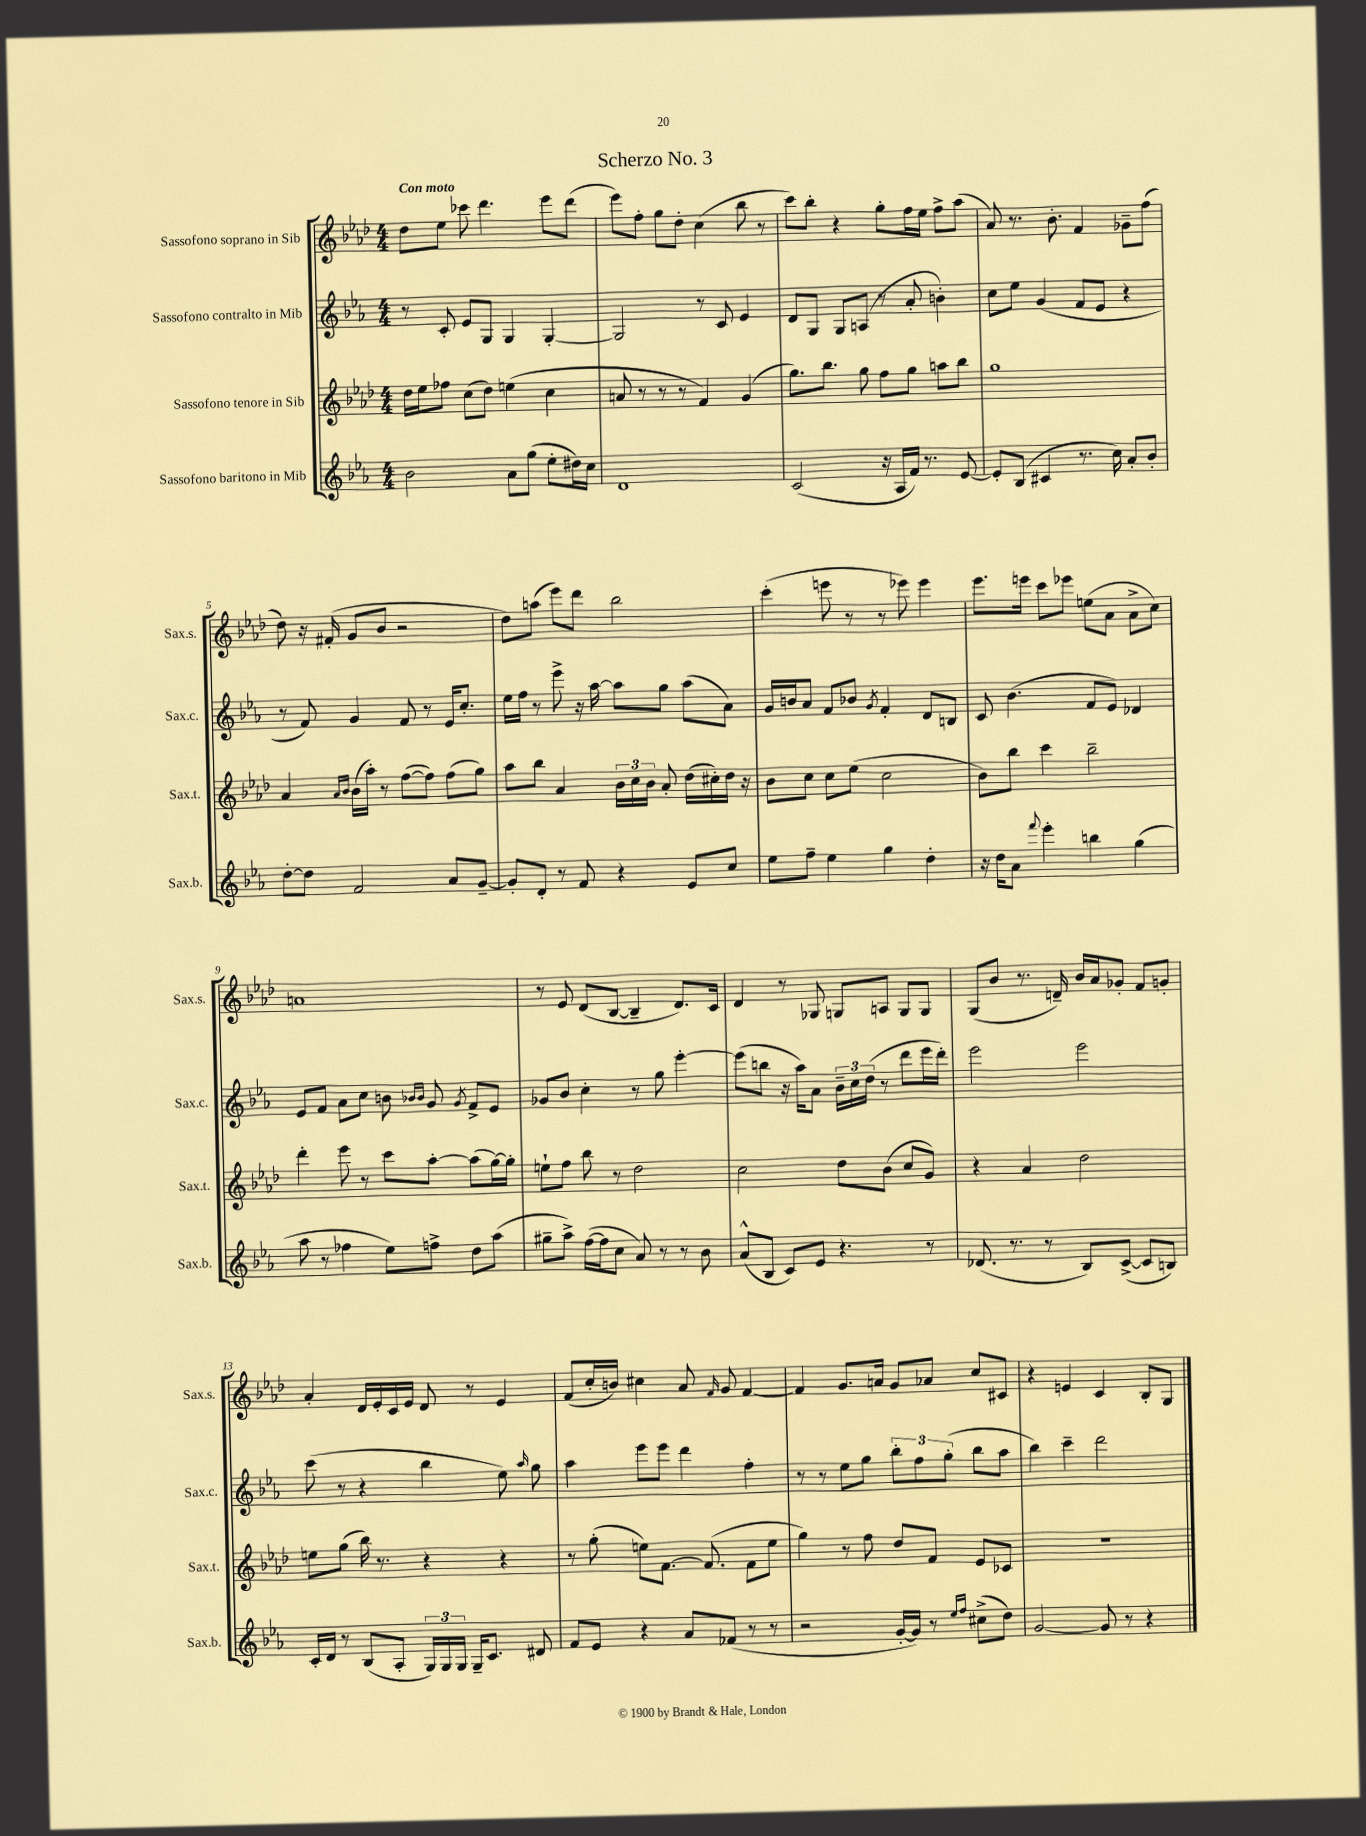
\header { title = "Scherzo No. 3" }
<<
\new StaffGroup <<
\new Staff = "s0" \with { instrumentName = "Sassofono soprano in Sib" shortInstrumentName = "Sax.s." } {
    \clef treble \key aes \major \numericTimeSignature \time 4/4 \tempo "Con moto"
    \autoBeamOff des''8[ ees''8] ces'''8 des'''4. ees'''8[ des'''8]( |
    ees'''8[) f''8]-. g''8[ des''8]-. c''4( bes''8 r8 |
    c'''8[) bes''8]-. r4 g''8[-. f''16 ees''16] f''8[-> aes''8]( |
    aes'8) r8. bes'8.-. f'4 ges'8[-- f''8]( |
    des''8) r16 fis'16-.( g'8[ bes'8] r2 |
    des''8[) a''8]( ees'''8[) des'''8] bes''2 |
    c'''4-.( e'''8 r8 r8 ees'''8) ees'''4 |
    ees'''8.[ e'''16] c'''8[ ees'''8] e''8[( aes'8] aes'8[-> c''8]) |
    a'1 |
    r8 ees'8 des'8[( bes8]~ bes4-- des'8.[) c'16] |
    des'4 r8 ges8 g8[ a8] g8[ g8] |
    g8[( bes'8] r8. d'16--) bes'16[ aes'16 ges'8]-. f'8[ g'8]-. |
    aes'4-. des'16[ ees'16-. c'16 ees'16] des'8 r8 ees'4 |
    f'8[( c''16-. b'16]) cis''4 aes'8 \grace { f'16 } g'8 f'4~ |
    f'4 g'8.[ a'16] g'8[ aes'8] c''8[ cis'8] |
    r4 e'4 c'4 bes8[-. g8] \bar "|." |
}
\new Staff = "s1" \with { instrumentName = "Sassofono contralto in Mib" shortInstrumentName = "Sax.c." } {
    \clef treble \key ees \major \numericTimeSignature \time 4/4
    \autoBeamOff r8 c'8-. ees'8[ g8] g4 g4~-. |
    g2 r8 c'8 ees'4 |
    d'8[ g8] g8[ a8]( r8 aes'8-. b'4-.) |
    c''8[ ees''8] g'4( f'8[ ees'8] r4 |
    r8 f'8) g'4 f'8 r8 ees'16[ c''8.]-. |
    ees''16[ f''16] r8 ees'''8-> r16 aes''16~ aes''8[ g''8] aes''8[( aes'8]) |
    g'16[ b'16 aes'8] f'8[ bes'8] \acciaccatura { g'8 } f'4-. d'8[ b8] |
    c'8 bes'4.( f'8[ ees'8]) des'4 |
    ees'8[ f'8] aes'8[ c''8] b'8 \grace { bes'16[ bes'16] } g'8 \acciaccatura { g'8 } f'8[-> ees'8] |
    ges'8[ bes'8] c''4-. r8 g''8 ees'''4~-. |
    ees'''8[( b''8] r16 aes''16[) aes'8] \tuplet 3/2 { bes'16[-- c''16 d''16]( } r8 d'''8[ ees'''16 d'''16]-.) |
    ees'''2 ees'''2 |
    c'''8( r8 r4 bes''4 ees''8) \grace { aes''16 } g''8 |
    aes''4 ees'''8[ ees'''8] d'''4 f''4-. |
    r8 r8 ees''8[ g''8] \tuplet 3/2 { bes''8[-. f''8 g''8]-.( } bes''8[ aes''8] |
    bes''4) c'''4-- d'''2 \bar "|." |
}
\new Staff = "s2" \with { instrumentName = "Sassofono tenore in Sib" shortInstrumentName = "Sax.t." } {
    \clef treble \key aes \major \numericTimeSignature \time 4/4
    \autoBeamOff des''16[ ees''16 fes''8] c''8[( des''8]) e''4( c''4 |
    a'8 r8 r8 r8 f'4) g'4( |
    g''8.[) bes''8.] g''8 f''8[ g''8] a''8[ bes''8] |
    g''1 |
    aes'4 \grace { aes'16[ bes'16] } bes'16[( aes''16]-.) r8 f''8[~( f''8]) f''8[( g''8]) |
    aes''8[ bes''8] aes'4 \tuplet 3/2 { bes'16[ c''16 bes'16] } aes'8-. des''16[( cis''16-.) des''16] r16 |
    bes'8[ c''8] c''8[ ees''8]( c''2 |
    bes'8[) bes''8] c'''4 bes''2-- |
    des'''4-. ees'''8 r8 c'''8[ aes''8]~-. aes''8[( g''16~) g''16]-. |
    e''8[-! f''8] bes''8 r8 des''2 |
    c''2 des''8[ bes'8]( c''8[ g'8]) |
    r4 aes'4 des''2 |
    e''8[ g''8]( bes''16) r8. r4 r4 |
    r8 g''8-.( e''8[) f'8.]~ f'8.( f'8[ e''8] |
    g''4) r8 f''8 des''8[ f'8] ees'8[ ces'8] |
    R1 \bar "|." |
}
\new Staff = "s3" \with { instrumentName = "Sassofono baritono in Mib" shortInstrumentName = "Sax.b." } {
    \clef treble \key ees \major \numericTimeSignature \time 4/4
    \autoBeamOff bes'2 aes'8[ g''8]( ees''8[-. dis''16) c''16] |
    d'1 |
    c'2( r16 aes16[ f'16]) r8. ees'8~ |
    ees'8[-. bes8]( cis'4 r8. c''16) aes'8[-. bes'8]-. |
    d''8[~-. d''8] f'2 aes'8[ g'8]~-- |
    g'8[-. d'8]-. r8 f'8 r4 ees'8[ c''8] |
    ees''8[ f''8]-- ees''4 g''4 d''4-. |
    r16 d''16[ aes'8] \appoggiatura { f'''8 } ees'''4-. b''4 g''4( |
    aes''8 r8 fes''4 ees''8[) f''8]-> d''8[ aes''8]( |
    gis''8[-- aes''8]->) f''16[~( f''16 c''8] aes'8) r8 r8 bes'8 |
    aes'8[-^( bes8] c'8[) ees'8] r4. r8 |
    des'8.( r8. r8 bes8[) c'8]~->( c'8[ b8]) |
    c'16[-. d'16] r8 bes8[( aes8]-. \tuplet 3/2 { g16[) g16 g16] } g16[-- c'8.] dis'8 |
    f'8[ ees'8] r4 aes'8[ fes'8]( r8 r8 |
    r2 g'16[~-. g'16]) r8 \grace { ees''16[ f''16] } cis''8[->( d''8]) |
    g'2~ g'8 r8 r4 \bar "|." |
}
>>
>>
